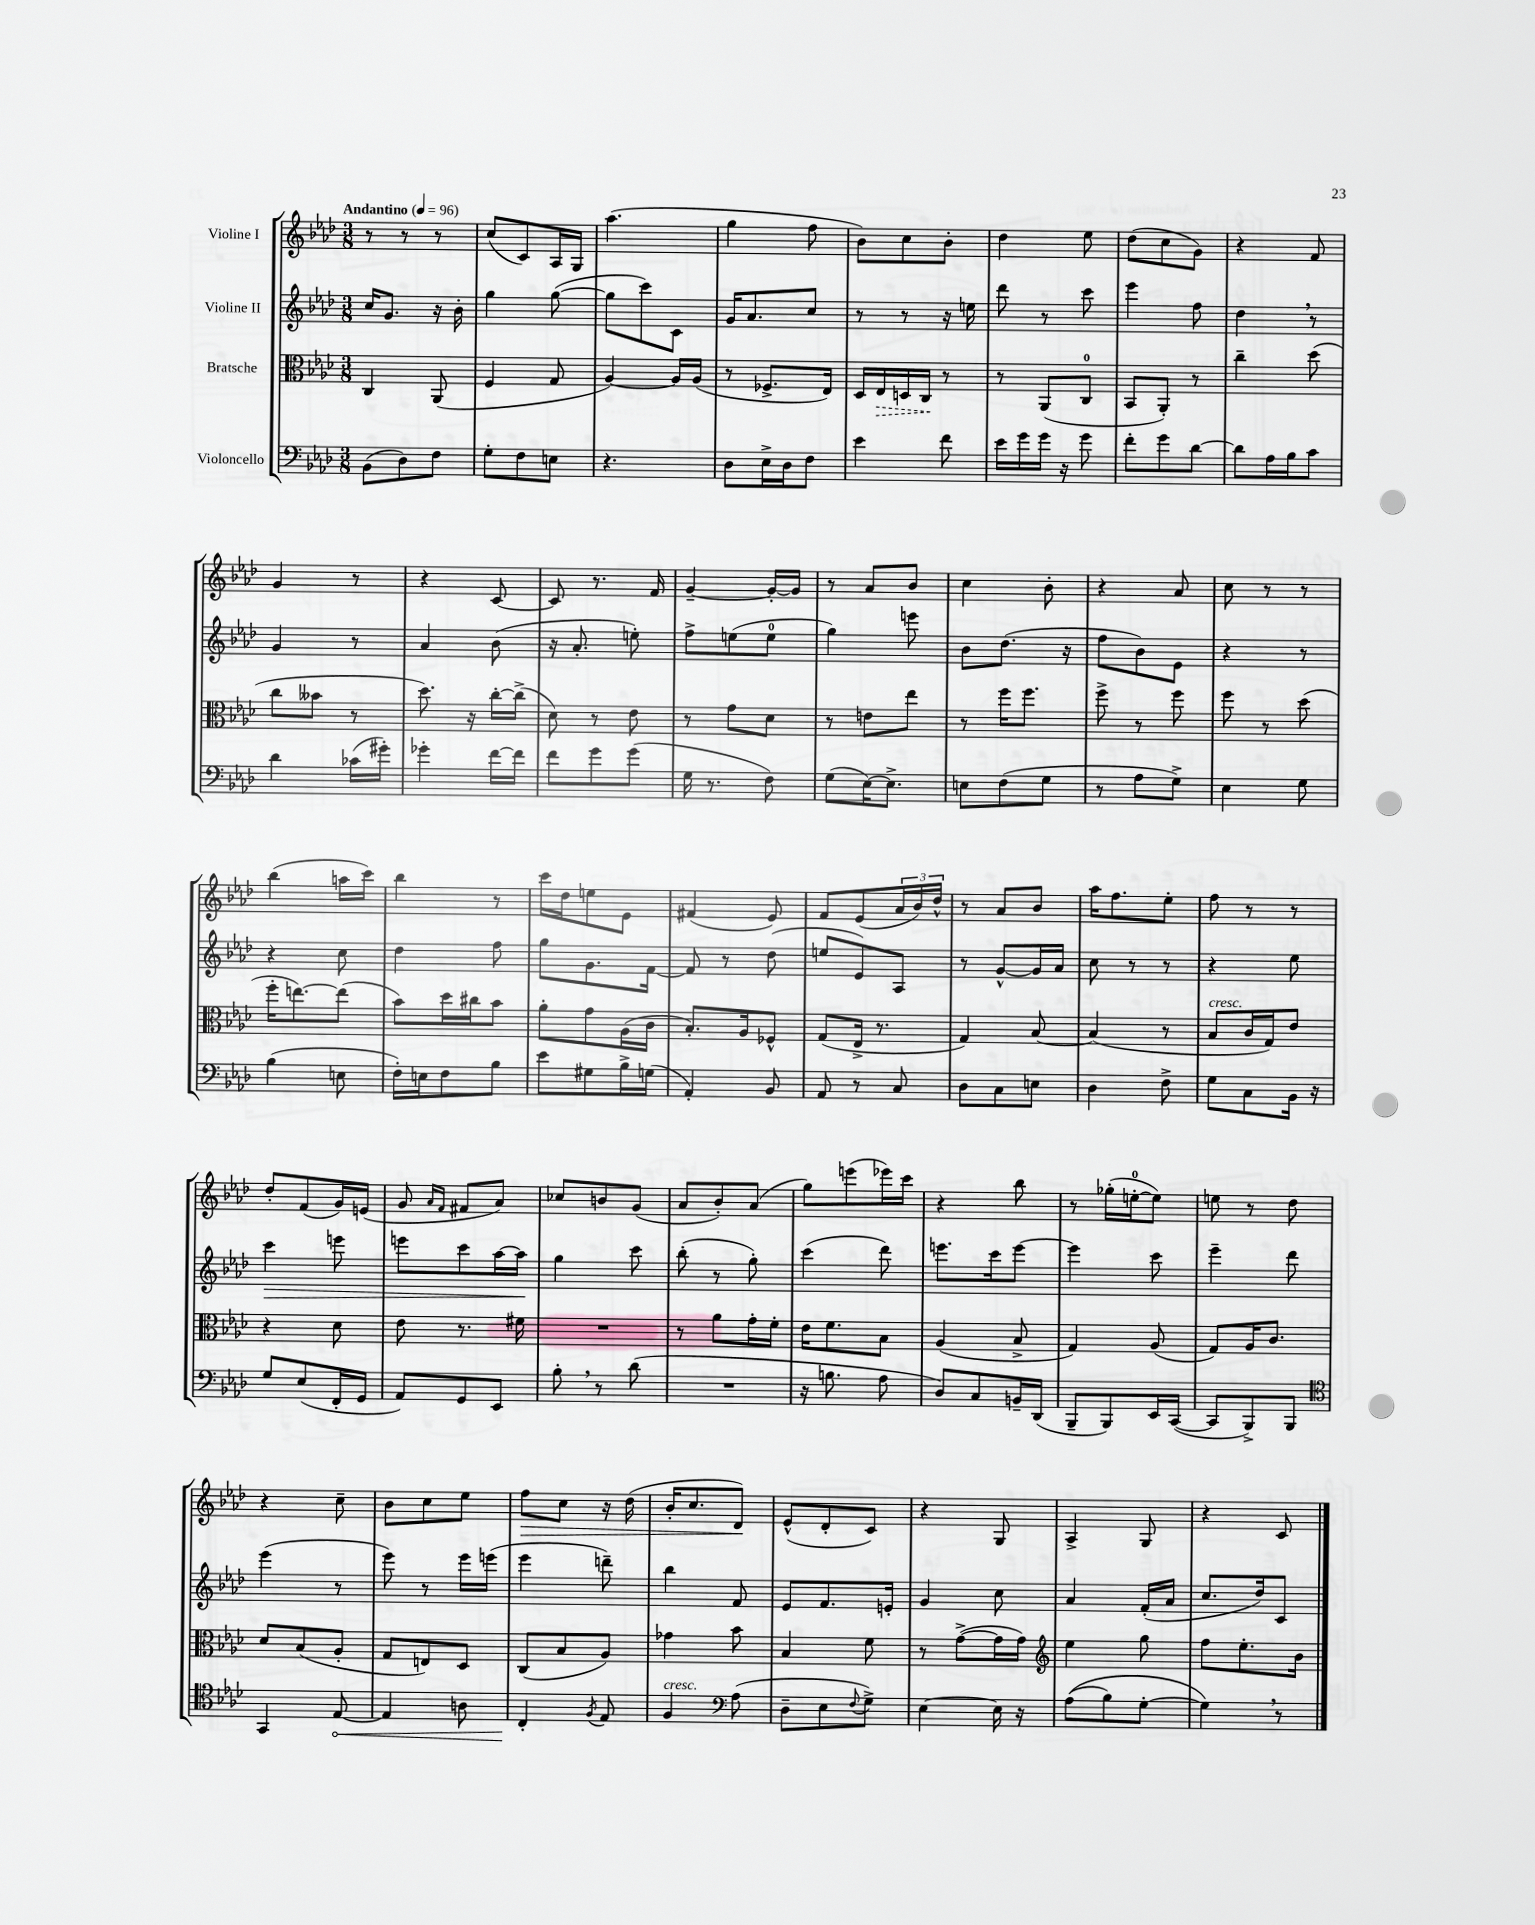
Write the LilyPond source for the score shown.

<<
\new StaffGroup <<
\new Staff = "s0" \with { instrumentName = "Violine I" } {
    \clef treble \key aes \major \numericTimeSignature \time 3/8 \tempo "Andantino" 4 = 96
    r8 r8 r8 |
    c''8( c'8) aes16 g16 |
    aes''4.( |
    g''4 f''8 |
    bes'8) c''8 bes'8-. |
    des''4 ees''8 |
    des''8( c''8 g'8) |
    r4 f'8 |
    g'4 r8 |
    r4 c'8~ |
    c'8 r8. f'16 |
    g'4~-- g'16~-. g'16 |
    r8 aes'8 bes'8 |
    c''4 bes'8-. |
    r4 aes'8 |
    c''8 r8 r8 |
    bes''4( a''16 c'''16) |
    bes''4 r8 |
    c'''16 des''16 e''8 ees'8 |
    fis'4( ees'8) |
    f'8 ees'8( \tuplet 3/2 { aes'16 bes'16) des''16-^ } |
    r8 aes'8 bes'8 |
    aes''16 f''8. ees''8-. |
    f''8 r8 r8 |
    des''8-. f'8( g'16) e'16( |
    g'8 \grace { aes'16 f'16 } fis'8 aes'8) |
    ces''8 b'8 g'8( |
    aes'8 bes'8-.) aes'8( |
    g''8) e'''8( ees'''16) c'''16 |
    r4 bes''8 |
    r8 ges''16-.( e''16-0~-. e''8) |
    e''8 r8 des''8 |
    r4 c''8-- |
    bes'8 c''8 ees''8 |
    f''8\> c''8 r16 des''16( |
    bes'16-. c''8. des'8\!) |
    ees'8-^( des'8-. c'8) |
    r4 g8 |
    aes4-> g8 |
    r4 c'8 \bar "|." |
}
\new Staff = "s1" \with { instrumentName = "Violine II" } {
    \clef treble \key aes \major \numericTimeSignature \time 3/8
    c''16 g'8. r16 bes'16-. |
    g''4 g''8~( |
    g''8 c'''8) c'8 |
    g'16 aes'8. c''8 |
    r8 r8 r16 e''16 |
    des'''8 r8 c'''8 |
    ees'''4 f''8 |
    des''4 \breathe r8 |
    g'4 r8 |
    aes'4 bes'8( |
    r16 aes'8.-. e''8-.) |
    f''8-> e''8( e''8-0 |
    g''4) e'''8 |
    bes'8 des''8.( r16 |
    f''8 bes'8) ees'8 |
    r4 r8 |
    r4 c''8 |
    des''4 f''8 |
    g''8 g'8. f'16~ |
    f'8 r8 des''8( |
    e''8 ees'8) aes8 |
    r8 g'8~-^ g'16 aes'16 |
    c''8 r8 r8 |
    r4 ees''8 |
    c'''4\> e'''8 |
    e'''8 c'''8 aes''16~ aes''16\! |
    g''4 c'''8 |
    bes''8-.( r8 g''8-.) |
    c'''4( des'''8) |
    e'''8. c'''16 e'''8~ |
    e'''4 c'''8 |
    ees'''4-- des'''8 |
    ees'''4( r8 |
    ees'''8) r8 ees'''16 e'''16( |
    ees'''4 d'''8--) |
    bes''4 f'8 |
    ees'8 f'8. e'16-. |
    g'4 c''8 |
    aes'4 f'16-.( aes'16 |
    c''8. des''16) c'8 \bar "|." |
}
\new Staff = "s2" \with { instrumentName = "Bratsche" } {
    \clef alto \key aes \major \numericTimeSignature \time 3/8
    c4 aes,8( |
    f4 g8 |
    aes4~) aes16 aes16( |
    r8 fes8.-> ees16) |
    des16 \once \override Hairpin.style = #'dashed-line ees16\> d16 c16\! r8 |
    r8 aes,8( c8-0 |
    bes,8 aes,8-.) r8 |
    c''4-- des''8( |
    c''8 beses'8 r8 |
    des''8.) r16 c''16~-. c''16->( |
    des'8) r8 ees'8 |
    r8 g'8 des'8 |
    r8 e'8 ees''8 |
    r8 f''16 f''8. |
    f''8-> r8 f''8 |
    f''8 r8 des''8( |
    f''16-. e''8.~) e''8( |
    bes'8) des''16 cis''16 bes'8 |
    aes'8-. g'8 aes16( c'16 |
    bes8.-.) aes16 fes8-^ |
    g8( ees16-> r8. |
    g4) bes8~ |
    bes4( r8 |
    bes8^\markup { \italic "cresc." } c'16 g16) ees'8 |
    r4 des'8 |
    ees'8 r8. fis'16 |
    R4. |
    r8 aes'8 g'16-. f'16-. |
    ees'16 f'8. bes8 |
    aes4( bes8-> |
    g4) aes8( |
    g8) aes16 c'8. |
    des'8 bes8( aes8-. |
    g8 e8) des8 |
    c8( bes8 aes8) |
    ges'4 bes'8 |
    bes4 f'8 |
    r8 g'8~->( g'16 g'16) |
    \clef treble ees''4 g''8 |
    f''8 ees''8.-. bes'16 \bar "|." |
}
\new Staff = "s3" \with { instrumentName = "Violoncello" } {
    \clef bass \key aes \major \numericTimeSignature \time 3/8
    bes,8( des8) f8 |
    g8-. f8 e8 |
    r4. |
    des8 ees16-> des16 f8 |
    ees'4 f'8 |
    ees'16 g'16 g'16 r16 g'8 |
    f'8-. g'8 des'8~ |
    des'8 aes16 bes16 c'8 |
    des'4 ces'16( gis'16-.) |
    ges'4-. f'16~ f'16 |
    f'8 g'8 g'8( |
    g16 r8. f8) |
    g8( ees16~) ees8.-> |
    e8 f8( g8 |
    r8 aes8 g8->) |
    ees4 g8 |
    bes4( e8 |
    f16-.) e16 f8 bes8 |
    ees'8 gis8 bes16-> g16( |
    aes,4-.) bes,8 |
    aes,8 r8 c8 |
    des8 c8 e8 |
    des4 f8-> |
    g8 c8 bes,16 r16 |
    g8 ees8( f,16-. g,16 |
    aes,8) g,8 ees,8 |
    bes8-. \breathe r8 des'8( |
    R4. |
    r16 b8. aes8 |
    des8) c8 b,16-- des,16( |
    bes,,8-- bes,,8) ees,16 c,16~( |
    c,8 bes,,8->) bes,,8 |
    \clef tenor g,4 \once \override Hairpin.circled-tip = ##t ees8~\< |
    ees4 a8 |
    c4-.\! \acciaccatura { f8 } ees8 |
    f4^\markup { \italic "cresc." } \clef bass aes8( |
    des8-- ees8 \appoggiatura { f8 } g8->) |
    ees4~ ees16 r16 |
    aes8(\( bes8) g8~-. |
    g4\) \breathe r8 \bar "|." |
}
>>
>>
\layout { \context { \Score \remove "Bar_number_engraver" } }
